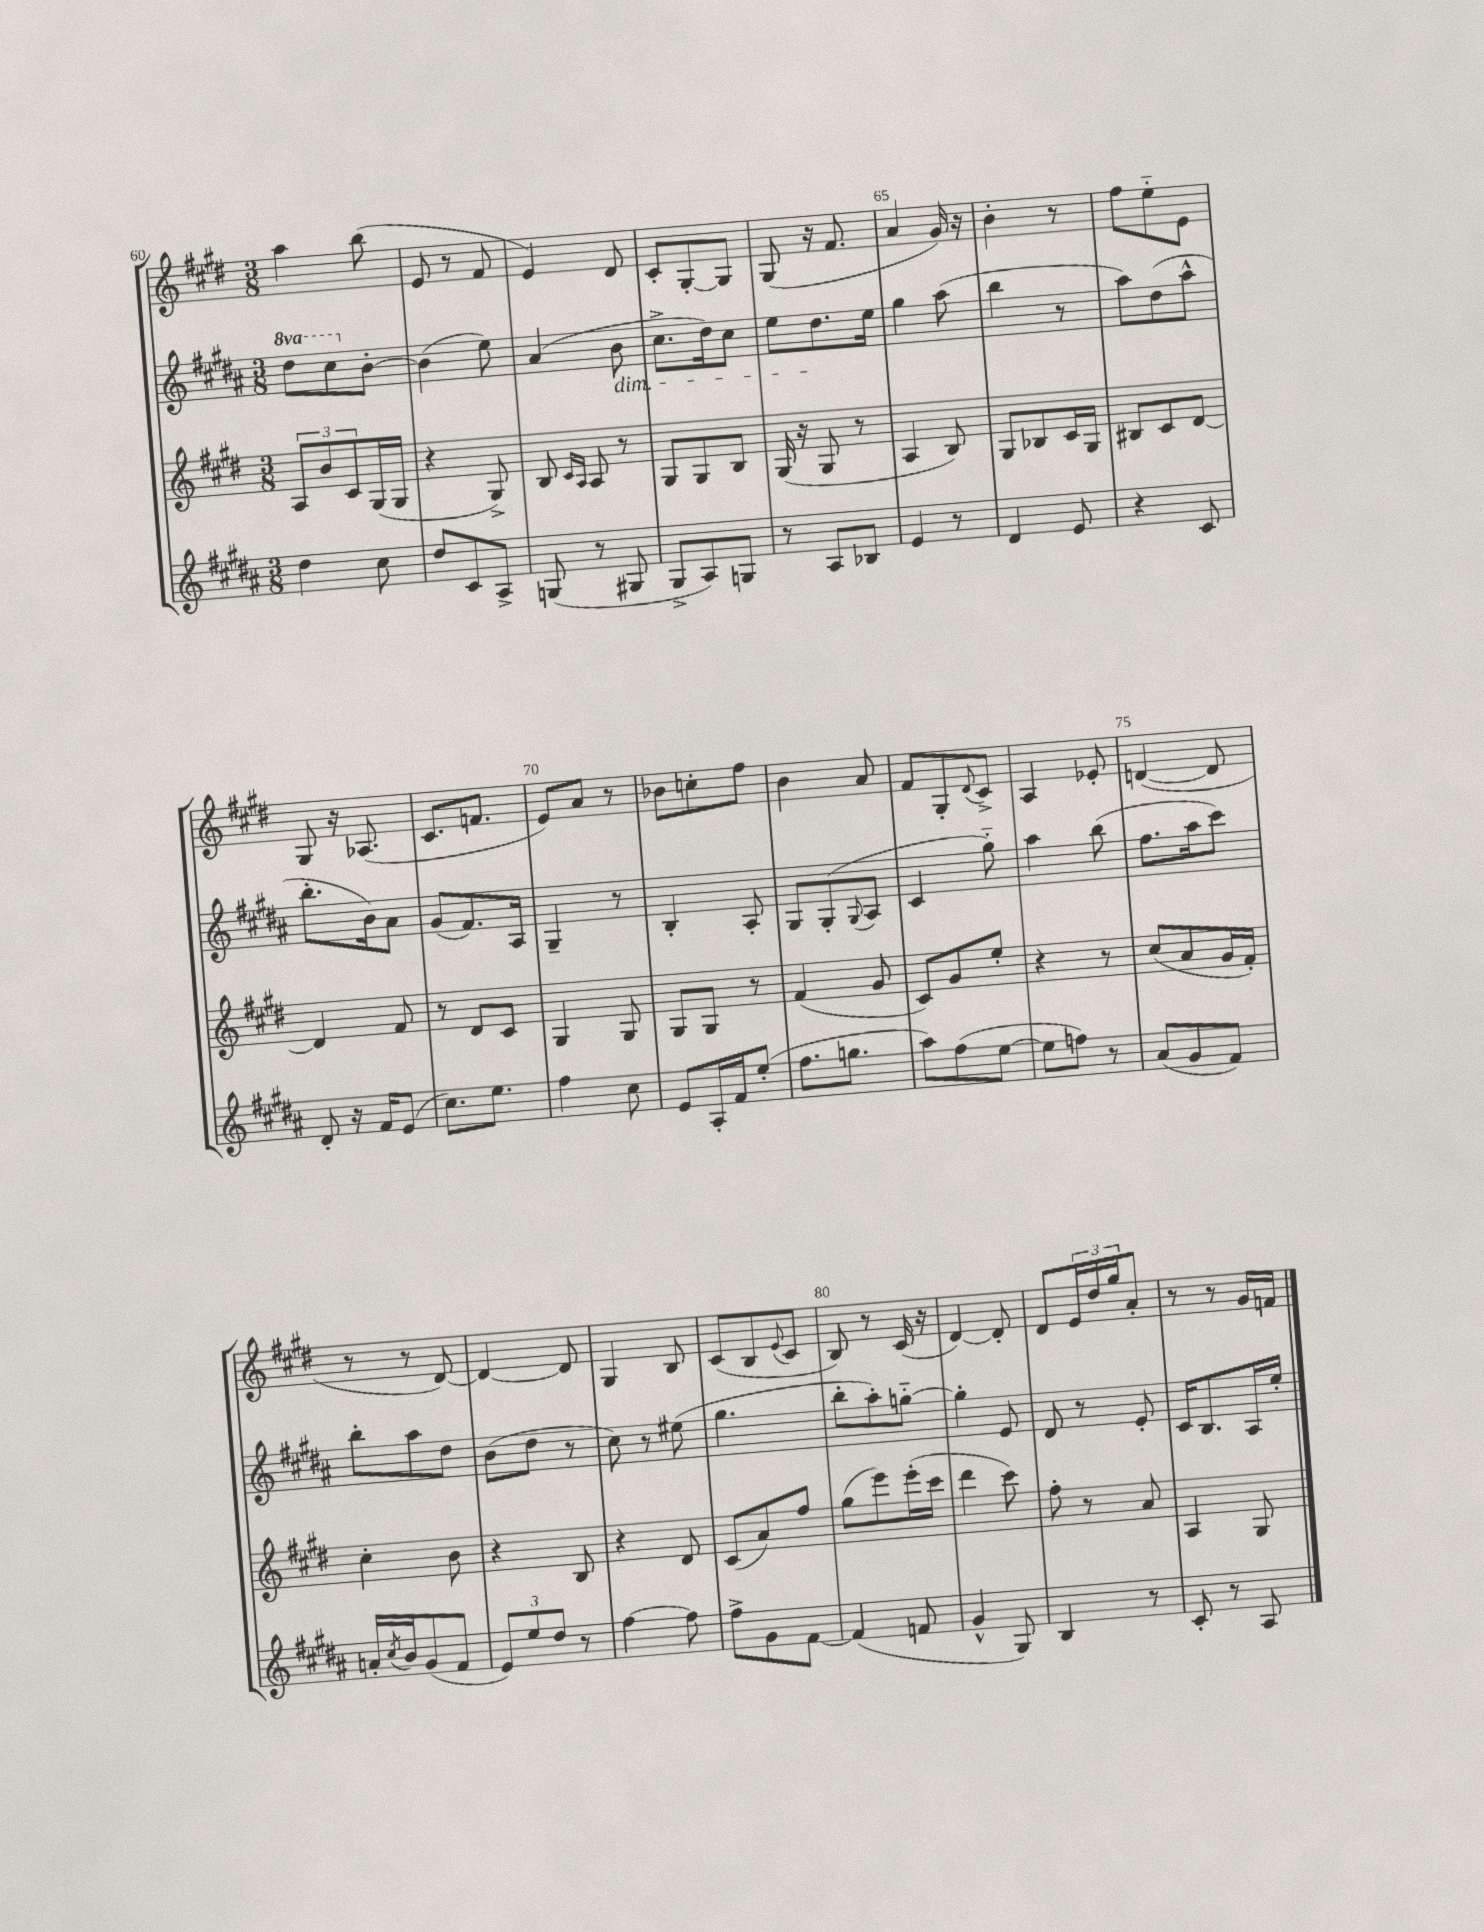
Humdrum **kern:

**kern	**kern	**kern	**kern
*staff4	*staff3	*staff2	*staff1
*clefG2	*clefG2	*clefG2	*clefG2
*k[f#c#g#d#a#]	*k[f#c#g#d#]	*k[f#c#g#d#a#]	*k[f#c#g#d#]
*M3/8	*M3/8	*M3/8	*M3/8
4dd#	12A	8ddd#	4aa
.	12b	.	.
.	.	8ccc#	.
.	12c#	.	.
8cc#	(16G#	[8b'	(8bb
.	16G#	.	.
=	=	=	=
8dd#	4r	(4b]	8e
8c#	.	.	8r
8A#^	8G#^)	8ee)	8f#
=	=	=	=
(8G	8B	(4a#	4e)
.	16qqc#	.	.
.	16qqA	.	.
8r	8A	.	.
8G#	8r	8b	8d#
=	=	=	=
8G#^	8G#	8.cc#^	8c#'
8A#)	8G#	.	[8G#'
.	.	16dd#)	.
8G	8B	8cc#	8G#]
=	=	=	=
8r	(16G#	8ee	(8G#
.	16r	.	.
8A#	8G#	8.dd#	16r
.	.	.	8.f#
8B-	8r	.	.
.	.	16ee	.
=	=	=	=
4e	4A	4gg#	4a
8r	8B)	(8aa#	16g#)
.	.	.	16r
=	=	=	=
4d#	8G#	4bb	4b'
.	8B-	.	.
8e	16c#	8r	8r
.	16G#	.	.
=	=	=	=
4r	8B#	8aa#)	8ff#
.	8c#	(8dd#	8ee'~
8c#	[8d#	8aa#^^	8e
=	=	=	=
8d#'	4d#]	8.bb'	8G#
16r	.	.	16r
16f#	.	16b)	(8.A-
(8e	8f#	8a#	.
=	=	=	=
8.cc#)	8r	(8g#	8.c#
.	8d#	8.f#)	.
8.ee	.	.	8.f
.	8c#	.	.
.	.	16A#	.
=	=	=	=
4ff#	4G#	4G#~	8e)
.	.	.	8a
8cc#	8G#	8r	8r
=	=	=	=
8e	8G#	4B'	8b-
16A#'	8G#	.	8cc'
16f#	.	.	.
(8ee'	8r	8A#'	8ff#
=	=	=	=
8.ff#	(4f#	8G#	4b
.	.	(8G#'	.
8.gg	.	.	.
.	.	8qqG#	.
.	8g#	8A#	8a
=	=	=	=
8aa#)	8c#)	4c#	8f#
(8ff#	8g#	.	8G#'
.	.	.	8qqd#
[8ee	8ee'	8gg#'~)	8c#^
=	=	=	=
8ee]	4r	4aa#	4A
8ff)	.	.	.
8r	8r	(8bb	8e-'
=	=	=	=
(8a#	(8cc#	8.ff#	([4d
8g#	8a	.	.
.	.	16aa#	.
8f#)	16g#	8ccc#)	8d]
.	16f#')	.	.
=	=	=	=
16a'	4cc#'	8bb'	8r
8qcc#	.	.	.
16b	.	.	.
(8g#	.	8aa#	8r
8f#	8b	8dd#	[8d#)
=	=	=	=
12e)	4r	(8b	4d#_
12ee	.	.	.
.	.	8dd#	.
12dd#	.	.	.
8r	8B	8r	8d#]
=	=	=	=
[4ff#	4r	8cc#)	4G#
.	.	8r	.
8ff#]	8d#	(8ee#	8B
=	=	=	=
8ff#^	(8c#	4.gg#	(8c#
8g#	8a)	.	8B
.	.	.	8qqe
[8f#	8ff#	.	8c#
=	=	=	=
(4f#]	(8gg#	8bb'	8B)
.	8eee)	8aa#')	8r
8f	(16eee'	[8gg'~	(16c#
.	16ccc#	.	16r
=	=	=	=
4g#^^	4ddd#	4gg']	[4d#)
8G#)	8ccc#)	8e	8d#']
=	=	=	=
4B	8ff#'	8d#	8d#
.	8r	8r	24e
.	.	.	24dd#
.	.	.	24gg#
8r	8a	8e'	8a'
=	=	=	=
8c#'	4A	16c#	8r
.	.	8.B	.
8r	.	.	8r
8A#	8G#	16A#	16g#
.	.	16ee'	16f
==	==	==	==
*-	*-	*-	*-
